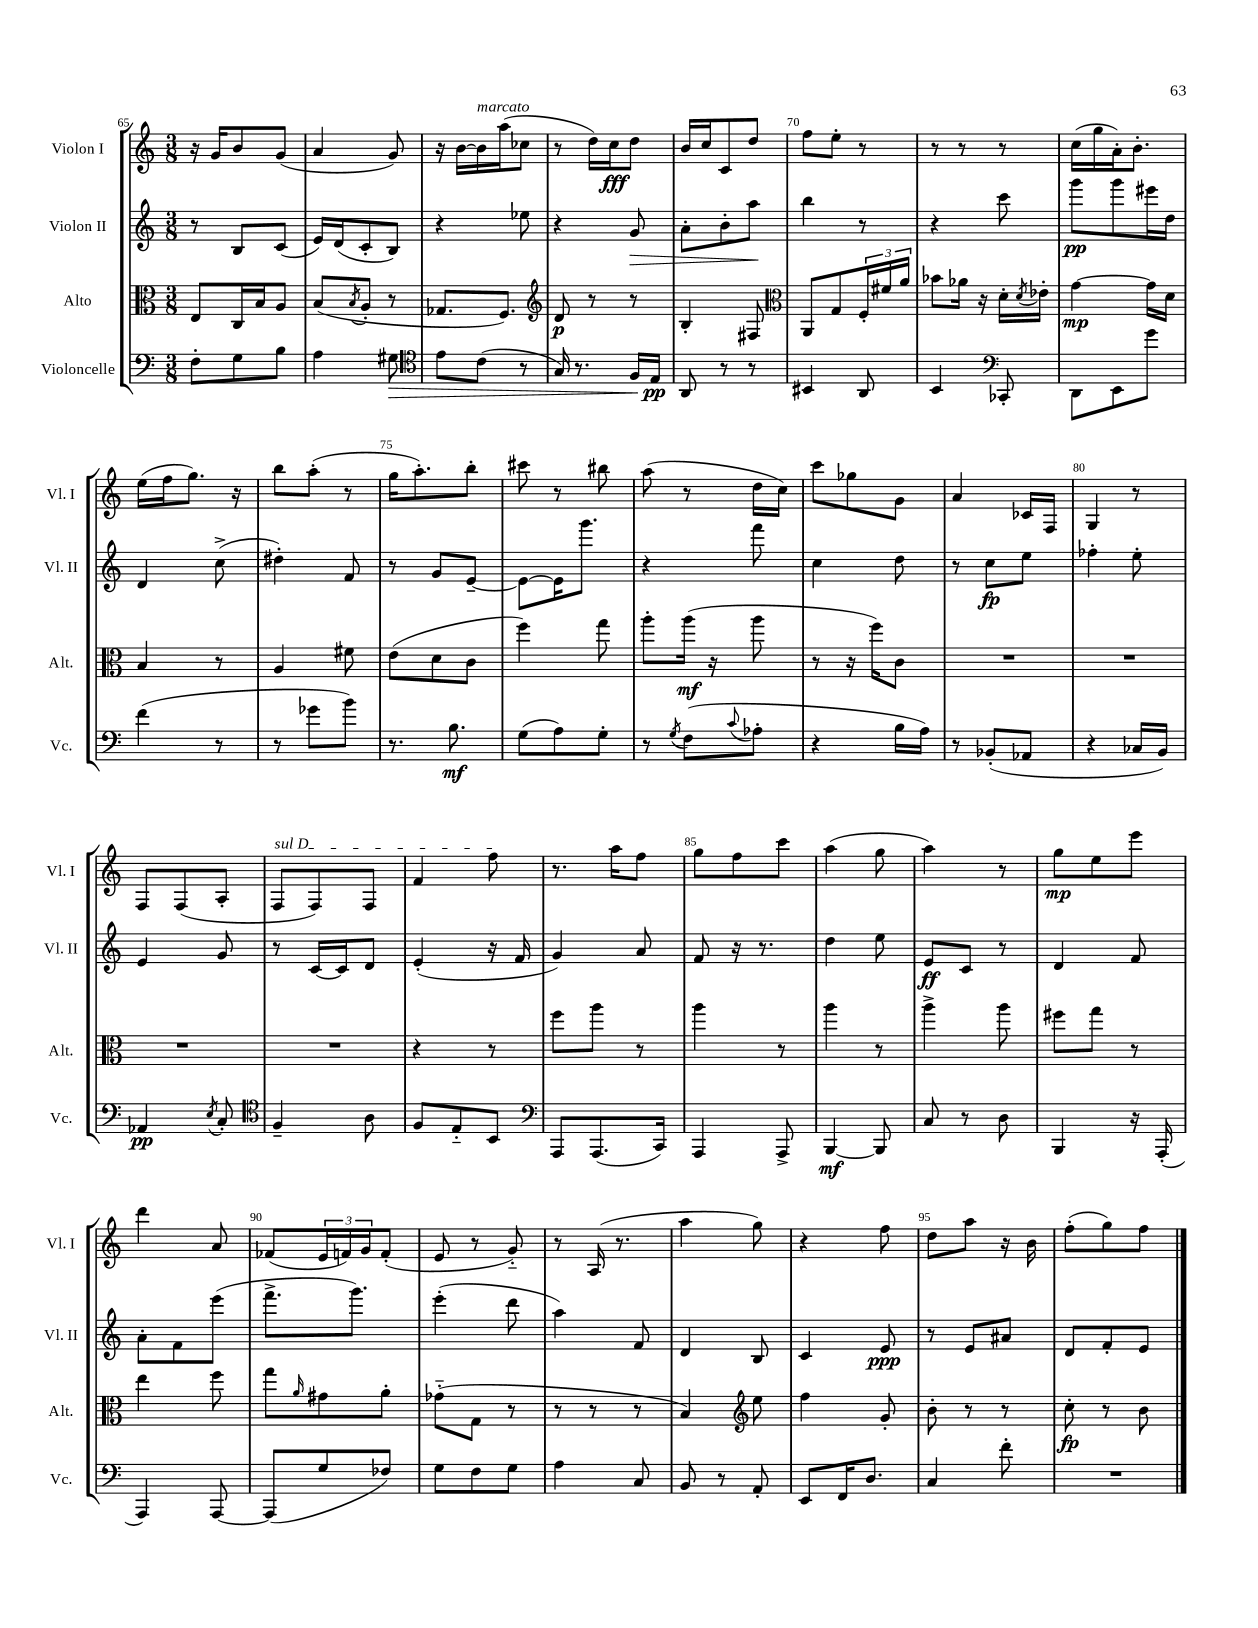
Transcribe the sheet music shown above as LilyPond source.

<<
\new StaffGroup <<
\new Staff = "s0" \with { instrumentName = "Violon I" shortInstrumentName = "Vl. I" } {
    \clef treble \key c \major \numericTimeSignature \time 3/8
    r16 g'16 b'8 g'8( |
    a'4 g'8) |
    r16 b'16~ b'16^\markup { \italic "marcato" } a''16( ces''8 |
    r8 d''16) c''16\fff d''8 |
    b'16 c''16 c'8 d''8 |
    f''8 e''8-. r8 |
    r8 r8 r8 |
    c''16( g''16 a'16-.) b'8.-. |
    e''16( f''16 g''8.) r16 |
    b''8 a''8-.( r8 |
    g''16 a''8.-.) b''8-. |
    cis'''8 r8 bis''8 |
    a''8( r8 d''16 c''16) |
    c'''8 ges''8 g'8 |
    a'4 ces'16 f16 |
    g4 r8 |
    f8 f8( a8-. |
    \once \override TextSpanner.bound-details.left.text = \markup { \italic "sul D" } f8\startTextSpan f8) f8 |
    f'4 f''8\stopTextSpan |
    r8. a''16 f''8 |
    g''8 f''8 c'''8 |
    a''4( g''8 |
    a''4) r8 |
    g''8\mp e''8 e'''8 |
    d'''4 a'8 |
    fes'8( \tuplet 3/2 { e'16 f'16) g'16 } f'8-.( |
    e'8 r8 g'8-_) |
    r8 a16( r8. |
    a''4 g''8) |
    r4 f''8 |
    d''8 a''8 r16 b'16 |
    f''8-.( g''8) f''8 \bar "|." |
}
\new Staff = "s1" \with { instrumentName = "Violon II" shortInstrumentName = "Vl. II" } {
    \clef treble \key c \major \numericTimeSignature \time 3/8
    r8 b8 c'8( |
    e'16) d'16( c'8-. b8) |
    r4 ees''8 |
    r4 g'8\> |
    a'8-. b'8-. a''8\! |
    b''4 r8 |
    r4 c'''8 |
    g'''8\pp g'''8 eis'''16 d''16 |
    d'4 c''8->( |
    dis''4-.) f'8 |
    r8 g'8 e'8~-- |
    e'8~ e'16 g'''8. |
    r4 f'''8 |
    c''4 d''8 |
    r8 c''8\fp e''8 |
    fes''4-. e''8-. |
    e'4 g'8 |
    r8 c'16~ c'16 d'8 |
    e'4-.( r16 f'16 |
    g'4) a'8 |
    f'8 r16 r8. |
    d''4 e''8 |
    e'8\ff c'8 r8 |
    d'4 f'8 |
    a'8-. f'8 e'''8( |
    f'''8.-> g'''8.) |
    e'''4-.( d'''8 |
    a''4) f'8 |
    d'4 b8 |
    c'4 e'8\ppp |
    r8 e'8 ais'8 |
    d'8 f'8-. e'8 \bar "|." |
}
\new Staff = "s2" \with { instrumentName = "Alto" shortInstrumentName = "Alt." } {
    \clef alto \key c \major \numericTimeSignature \time 3/8
    e8 c16 b16 a8 |
    b8( \acciaccatura { b8 } a8-. r8 |
    ges8. f8.) |
    \clef treble d'8\p r8 r8 |
    b4-. fis8 |
    \clef alto a,8 g8 \tuplet 3/2 { f16-. fis'16 a'16 } |
    bes'8 aes'16 r16 d'16-. \acciaccatura { d'8 } ees'16-. |
    g'4~\mp g'16 d'16 |
    b4 r8 |
    a4 fis'8 |
    e'8( d'8 c'8 |
    f''4) g''8 |
    a''8-. a''16\mf( r16 a''8 |
    r8 r16 f''16) c'8 |
    R4. |
    R4. |
    R4. |
    R4. |
    r4 r8 |
    f''8 a''8 r8 |
    a''4 r8 |
    a''4 r8 |
    a''4-> a''8 |
    fis''8 g''8 r8 |
    e''4 f''8 |
    g''8 \grace { a'16 } gis'8 a'8-. |
    ges'8-_( g8 r8 |
    r8 r8 r8 |
    b4) \clef treble e''8 |
    f''4 g'8-. |
    b'8-. r8 r8 |
    c''8-.\fp r8 b'8 \bar "|." |
}
\new Staff = "s3" \with { instrumentName = "Violoncelle" shortInstrumentName = "Vc." } {
    \clef bass \key c \major \numericTimeSignature \time 3/8
    f8-. g8 b8 |
    a4 gis8\> |
    \clef tenor e'8 c'8( r8 |
    g16) r8. f16 e16\pp\! |
    a,8 r8 r8 |
    bis,4 a,8 |
    b,4 \clef bass ces,8-. |
    d,8 e,8 g'8 |
    f'4( r8 |
    r8 ges'8 b'8) |
    r8. b8.\mf |
    g8( a8) g8-. |
    r8 \acciaccatura { g8 } f8( \appoggiatura { c'8 } aes8-. |
    r4 b16 a16) |
    r8 bes,8-.( aes,8 |
    r4 ces16 b,16) |
    aes,4\pp \acciaccatura { e8 } c8-. |
    \clef tenor f4-- a8 |
    f8 e8-_ b,8 |
    \clef bass a,,8 a,,8.( c,16) |
    a,,4 a,,8-> |
    b,,4~\mf b,,8 |
    c8 r8 d8 |
    b,,4 r16 a,,16-.( |
    a,,4) a,,8~ |
    a,,8( g8 fes8) |
    g8 f8 g8 |
    a4 c8 |
    b,8 r8 a,8-. |
    e,8 f,16 d8. |
    c4 f'8-. |
    R4. \bar "|." |
}
>>
>>
\layout { \context { \Score currentBarNumber = #65 \override BarNumber.break-visibility = ##(#f #t #t) barNumberVisibility = #(every-nth-bar-number-visible 5) } }
